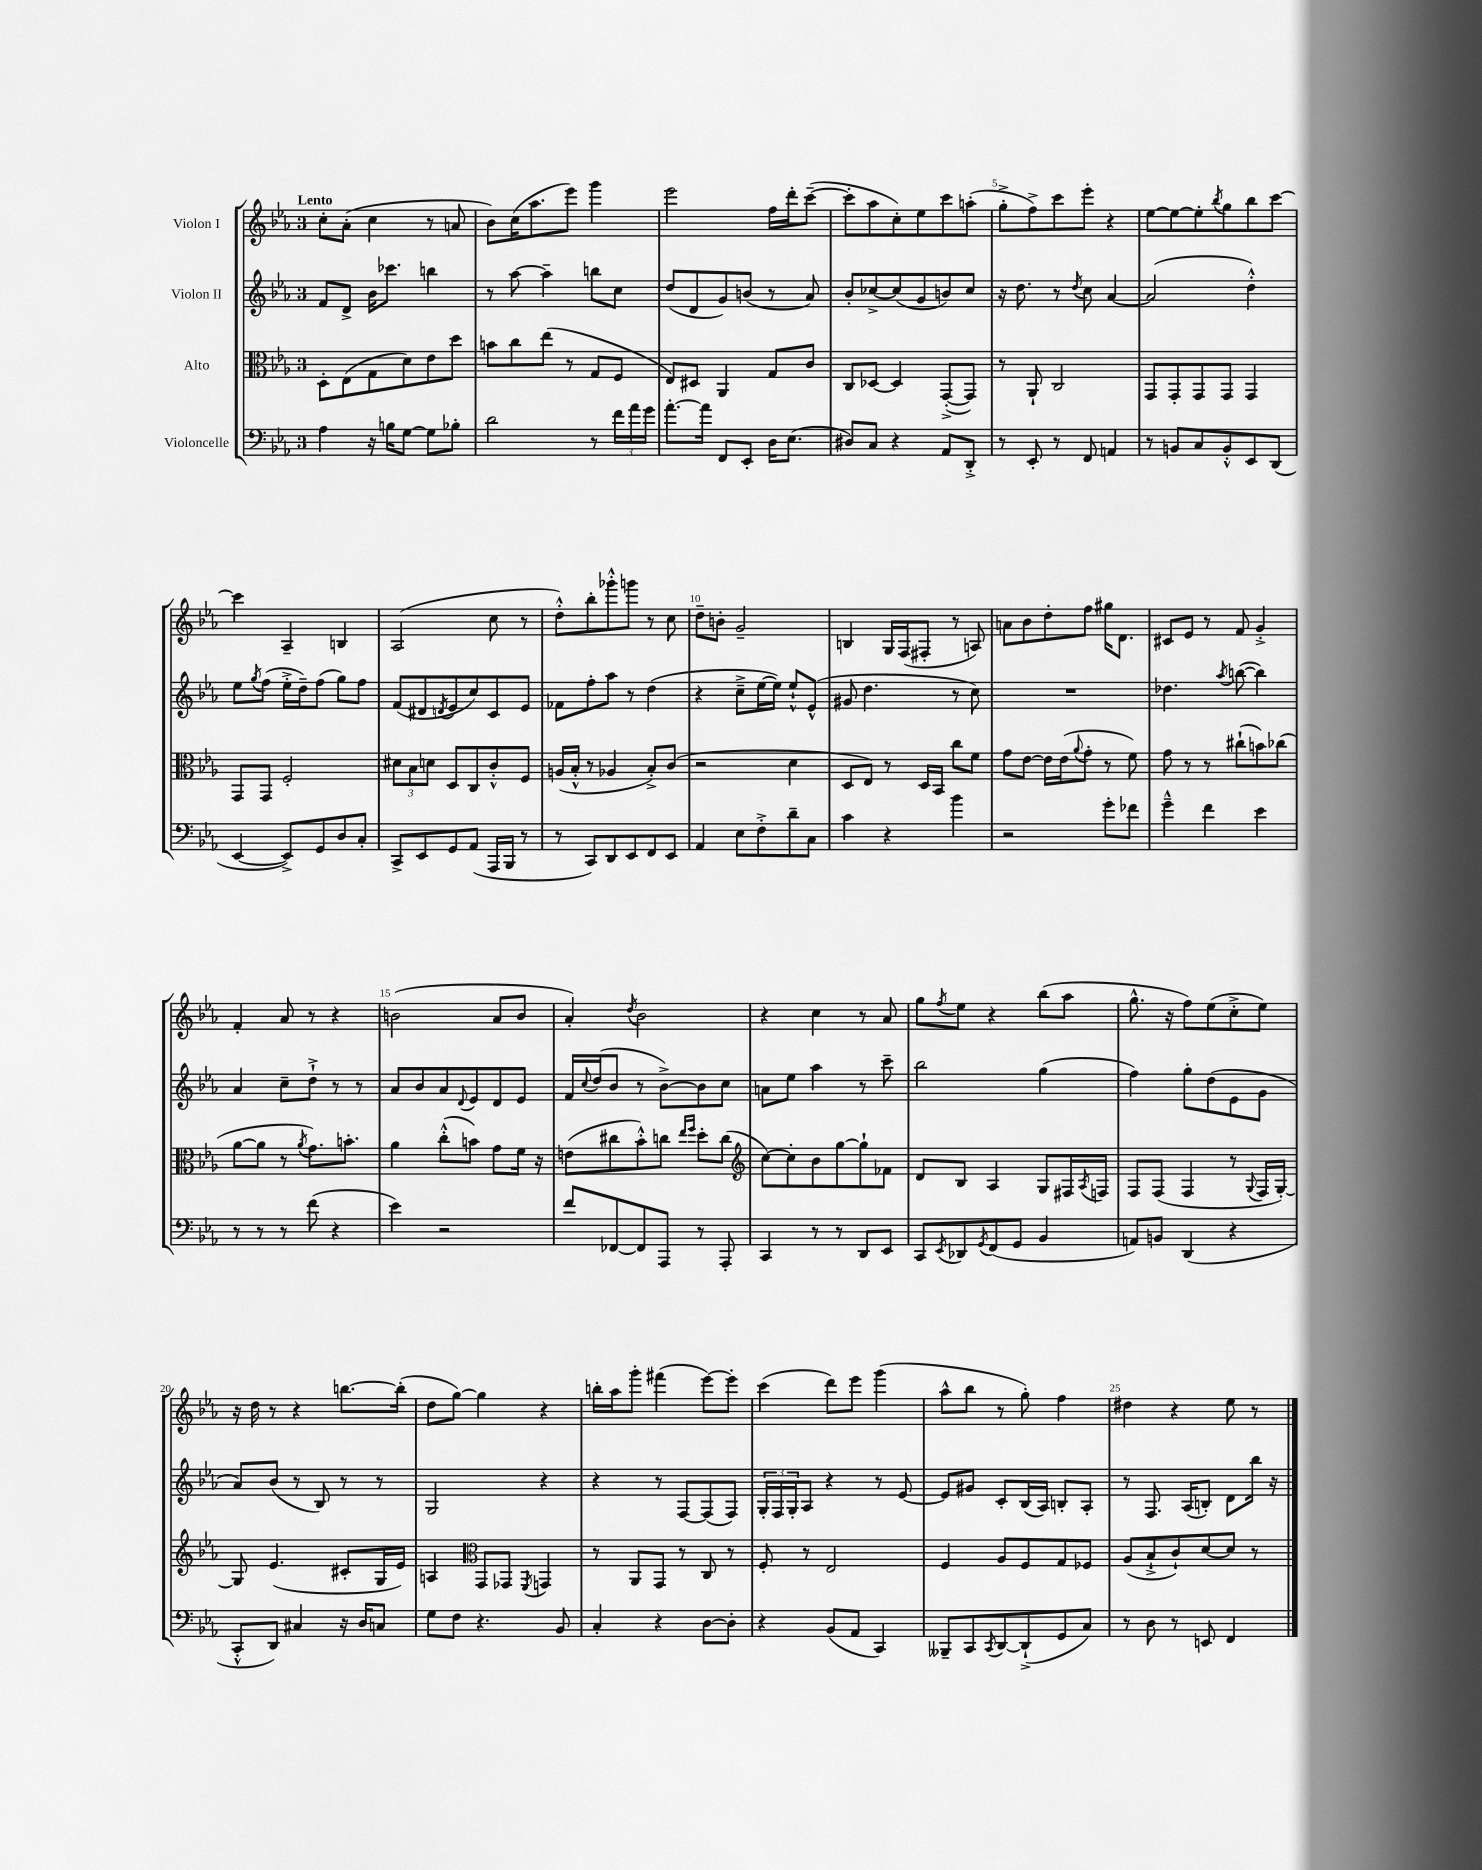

**kern	**kern	**kern	**kern
*part4	*part3	*part2	*part1
*staff4	*staff3	*staff2	*staff1
*I"Violoncelle	*I"Alto	*I"Violon II	*I"Violon I
*clefF4	*clefC3	*clefG2	*clefG2
*k[b-e-a-]	*k[b-e-a-]	*k[b-e-a-]	*k[b-e-a-]
*M3/4	*M3/4	*M3/4	*M3/4
=1	=1	=1	=1
!	!	!	!LO:TX:a:B:t=Lento
4A-\	8D'\L	8f/L	8cc'\L
.	(8E-\	8d^/J	(8a-'\J
16r	8G\	16b-\KL	4cc\
16Bn\KL	.	8.ccc-X\J	.
[8G\J	8d\)	.	.
8G\L]	8e-\	4bbn\	8r
8B-X'\J	8dd\J	.	8an/
=2	=2	=2	=2
2d\	8bn\L	8r	8b-\L)
.	8cc\	[8aa-\	(16cc\K
.	.	.	8.aa-\
.	(8ee-\J	4aa-~\]	.
.	8r	.	8eee-\J)
8r	8G/L	8bbn\L	4ggg\
24f\LL	8F/J	8cc\J	.
24a-\	.	.	.
24g\JJ	.	.	.
=3	=3	=3	=3
[8.a-'\L	8E-/L)	(8dd/L	2eee-\
.	8D#X/J	8d/	.
16a-\Jk]	.	.	.
8FF/L	4AA-/	8g/)	.
8EE-'/J	.	(8bn/J	.
16D\KL	8G/L	8r	16ff\LL
(8.E-\J	.	.	16ddd'\J
.	8c/J	8a-/)	([8ccc~\J
=4	=4	=4	=4
8D#X/L)	8C/L	8b-'/L	8ccc'\L]
8C/J	[8D-X/J	[8cc-X^/	8aa-\
4r	4D-/]	(8cc-/]	8cc'\)
.	.	8g/	8ee-\
8AA-/L	([8GG'^/L	8bn/)	8ccc\
8DD'^/J	8GG/J])	8cc-/J	(8aan'\J
=5	=5	=5	=5
8r	8r	16r	8gg'^\L
.	.	8.dd\	.
8EE-'/	8AA-`/	.	8ff^\)
8r	2C/	8r	8ccc\
.	.	8qdd/	.
8FF/	.	8cc\	8eee-'\J
4AAn/	.	[4a-/	4r
=6	=6	=6	=6
8r	8GG/L	(2a-/]	[8ee-\L
8BBn/L	8GG'/	.	8ee-\_
8C/	8GG/	.	8ee-'\]
.	.	.	8qbb-/
8BB'^^/	8GG/J	.	8gg\
8EE-/	4GG/	4dd'^^\)	8bb-\
(8DD/J	.	.	[8ccc\J
!!LO:LB:g=z
=7	=7	=7	=7
[4EE-/	8GG/L	8ee-\L	4ccc\]
.	.	8qgg/	.
.	8GG/J	(8ff\J	.
8EE-^/L])	2F'/	16ee-'^\LL	4A-~/
.	.	16dd~\J)	.
8GG/	.	(8ff\J	.
8D/	.	8gg\L)	4Bn/
8C'/J	.	8ff\J	.
=8	=8	=8	=8
8CC^/L	12d#X\L	(8f/L	(2A-/
.	12B-\	.	.
8EE-/	.	8d#X/	.
.	12dn\J	.	.
.	.	8qdn/	.
8GG/	8D/L	8e-/	.
(8AA-/J	8C/	8cc/)	.
16AAA-/LL	8c'^^/	8c/	8cc\
16BBB-/JJ	.	.	.
8r	8F/J	8e-/J	8r
=9	=9	=9	=9
8r	(16An/LL	8f-X\L	8dd'^^\L)
.	16B-'^^/JJ	.	.
8CC/L)	8r	8ff'\	8bb-'\
8DD/	4A-X/	8aa-\J	8ggg-X'^^\
8EE-/	.	8r	8gggn\J
8FF/	8B-'^/L)	(4dd\	8r
8EE-/J	(8c/J	.	8cc\
=10	=10	=10	=10
4AA-/	2r	4r	8dd~\L
.	.	.	8bn'\J
8E-\L	.	8cc~^\L	2g~/
8F'^\	.	[16ee-\L	.
.	.	16ee-\JJ])	.
8d~\	4d\	8ee-`^^/L	.
8C\J	.	(8e-^^/J	.
=11	=11	=11	=11
4c\	8D/L	8g#X/	4Bn/
.	8E-/J)	4.dd\	.
4r	8r	.	16G/LL
.	.	.	(16F/J
.	16D/LL	.	8F#X'/J
.	16BB-/JJ	.	.
4b-\	8cc\L	8r	8r
.	8f\J	8cc\)	8An/)
=12	=12	=12	=12
2r	8g\L	2.r	8an\L
.	[8e-\J	.	8b-\
.	16e-\LL]	.	8dd'\
.	(16e-\J	.	.
.	8qqa-/	.	.
.	8g'\J	.	8ff\J
8g'\L	8r	.	16gg#X\KL
.	.	.	8.d\J
8f-X\J	8f\)	.	.
=13	=13	=13	=13
4g~^^\	8g\	4.dd-X\	8c#X/L
.	8r	.	8e-/J
4f\	8r	.	8r
.	.	8qaa-/	.
.	(8cc#X`\L	([8bbn\	8f/
4e-\	8bn\)	4bb\])	4g'^/
.	(8cc-X\J	.	.
!!LO:LB:g=z
=14	=14	=14	=14
8r	[8a-\L	4a-/	4f'/
8r	8a-\J]	.	.
8r	8r	8cc~\L	8a-/
.	8qa-/	.	.
(8f\	8.g\L)	8dd`^\J	8r
4r	.	8r	4r
.	8.bn'\J	.	.
.	.	8r	.
=15	=15	=15	=15
4e-\)	4a-\	8a-/L	(2bn\
.	.	8b-/	.
2r	(8cc'^^\L	8a-/	.
.	.	8qqd/	.
.	8bn\J)	8e-/	.
.	8g\L	8d/	8a-/L
.	16f\Jk	8e-/J	8b/J
.	16r	.	.
=16	=16	=16	=16
8f/L	(8en\L	16f/LL	4a-'/)
.	.	8qqcc/	.
.	.	(16dd/J	.
[8FF-X/	8cc#X\	8b-/J	.
.	.	.	8qdd/
8FF-/]	8b-'^^\)	8r	2b-\
8AAA-/J	8ccn\J	[8b-^\L)	.
.	16qqee-/LL	.	.
.	16qqff/JJ	.	.
8r	8dd'\L	8b-\]	.
8AAA-'/	(8cc\J	8cc\J	.
=17	=17	=17	=17
*	*clefG2	*	*
4CC/	[8cc\L)	8an\L	4r
.	8cc'\]	8ee-\J	.
8r	8b-\	4aa-\	4cc\
8r	[8gg\	.	.
8DD/L	8gg`\]	8r	8r
8EE-/J	8f-X\J	8ccc~\	8a-/
=18	=18	=18	=18
8CC/L	8d/L	2bb-\	8gg\L
8qEE-/	.	.	8qff/
8DD-X/	8B-/J	.	8ee-\J
8qGG/	.	.	.
(8FF/	4A-/	.	4r
8GG/J	.	.	.
4BB-/	8G/L	(4gg\	(8bb-\L
.	16F#X/L	.	8aa-\J
.	8qA-/	.	.
.	16Fn/JJ	.	.
=19	=19	=19	=19
8AAn/L)	8F/L	4ff\)	8.gg^^\
8BBn/J	(8F/J	.	.
.	.	.	16r
(4DD/	4F/	8gg'\L	8ff\L)
.	.	(8dd\	(8ee-\
4r	8r	8e-\	8cc'^\
.	8qqG/	.	.
.	16F/LL	8g\J	8ee-\J)
.	[16G'/JJ)	.	.
!!LO:LB:g=z
=20	=20	=20	=20
8CC'^^/L	8G/]	8a-/L)	16r
.	.	.	16dd\
8DD/J)	(4.e-/	(8b-/J	8r
4C#X/	.	8r	4r
.	.	8B-/)	.
16r	8c#X'/L	8r	[8.bbn\L
16D/KL	.	.	.
8Cn/J	16G/L	8r	.
.	16e-/JJ)	.	(16bb'\Jk]
=21	=21	=21	=21
8G\L	4An/	2G/	8dd\L
8F\J	.	.	[8gg\J)
*	*clefC3	*	*
4.r	8GG/L	.	4gg\]
.	8GG-X/J	.	.
.	8qFF/	.	.
.	4GGn/	4r	4r
8BB-/	.	.	.
=22	=22	=22	=22
4C'/	8r	4r	16bbn'\LL
.	.	.	16aa-\J
.	8AA-/L	.	8ggg'\J
4r	8GG/J	8r	(4fff#X\
.	8r	[8F/L	.
[8D\L	8C/	(8F/]	[8eee-\L)
8D'\J]	8r	8F/J)	8eee-'\J]
=23	=23	=23	=23
4r	8F'/	24G'/LL	(4ccc\
.	.	24F/	.
.	.	24G'/J	.
.	8r	8A-/J	.
(8BB-/L	2E-/	4r	8ddd\L)
8AA-/J	.	.	8eee-\J
4CC/)	.	8r	(4ggg\
.	.	[8e-/	.
=24	=24	=24	=24
8BBB--X~/L	4F/	8e-/L]	8aa-^^\L
8CC/	.	8g#X/J	8bb-\J
8qCC/	.	.	.
[8DD/	8A-/L	8c'/L	8r
(8DD`^/]	8F/	(16B-/L	8gg'\)
.	.	16A-/JJ)	.
8GG/	8G/	8Bn'/L	4ff\
8C/J)	8F-X/J	8A-'/J	.
=25	=25	=25	=25
8r	(8A-/L	8r	4dd#X\
8D\	8B-`^/	8.F/	.
8r	8c`/)	.	4r
.	.	(16A-/KL	.
8EEn/	[8d/	8Bn'/J)	.
4FF/	8d/J]	8d\L	8ee-\
.	8r	16bb-\Jk	8r
.	.	16r	.
==	==	==	==
*-	*-	*-	*-
